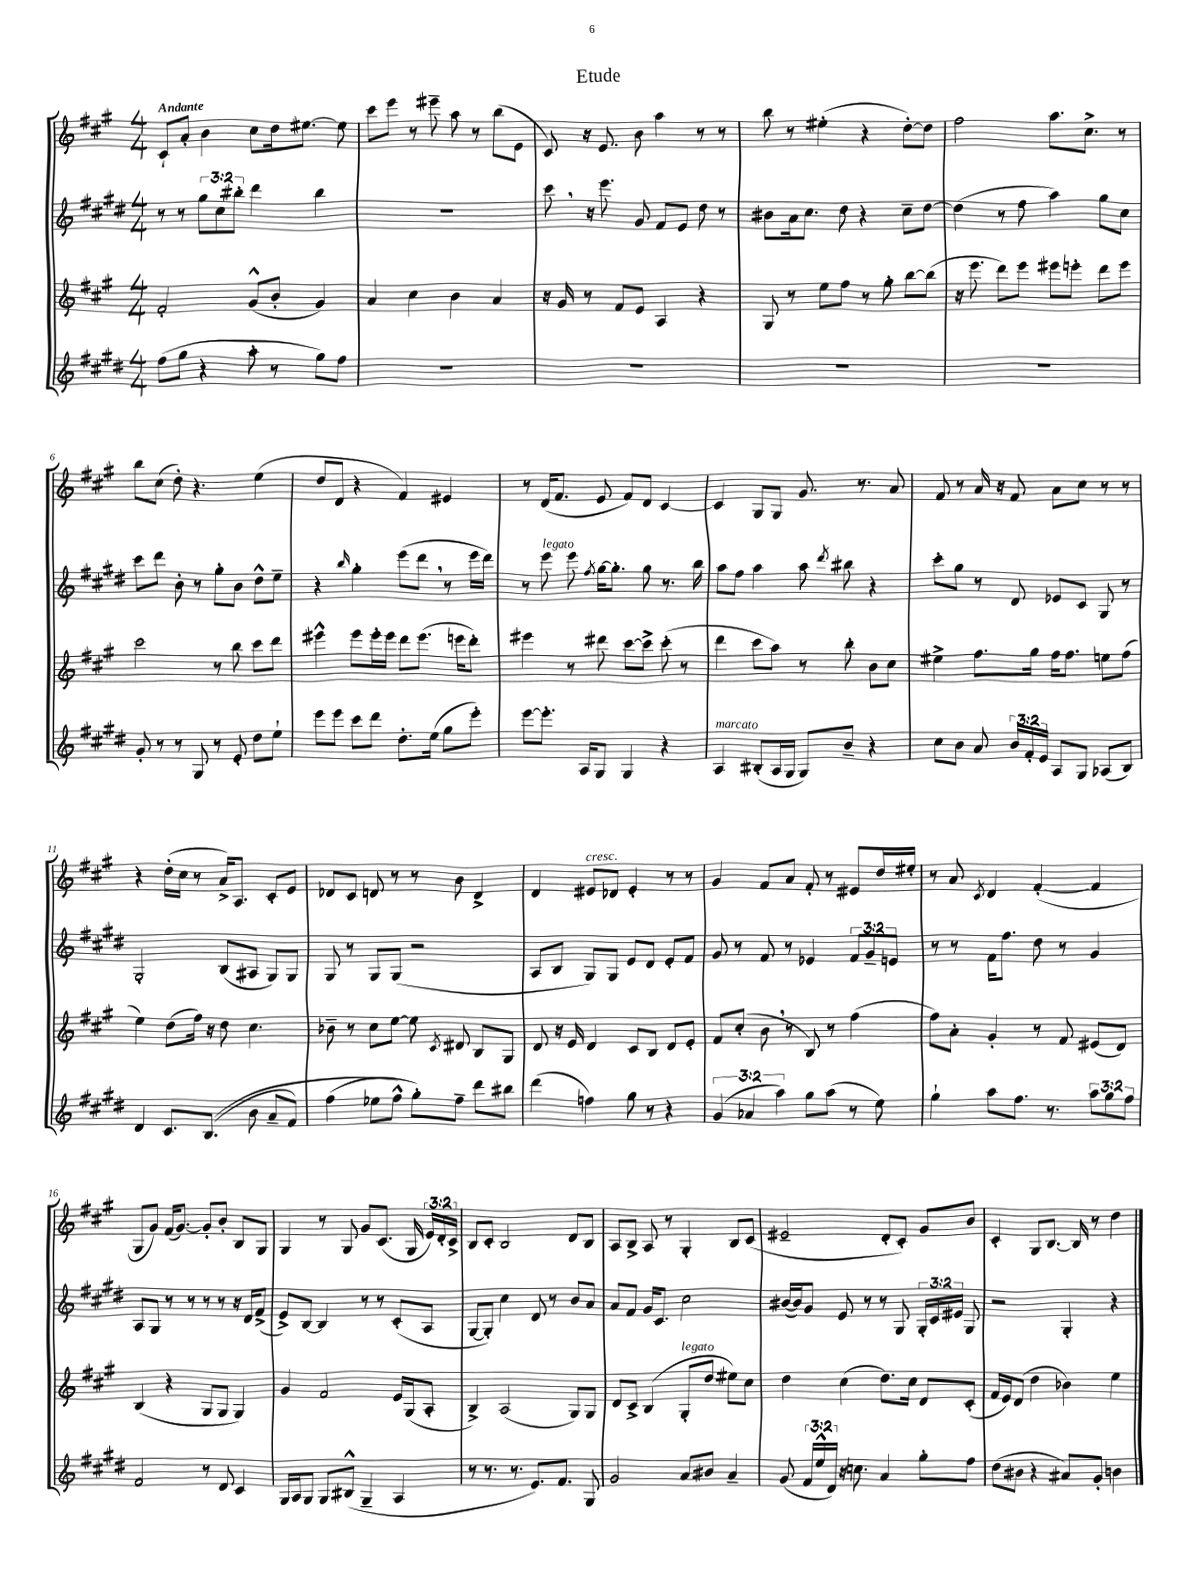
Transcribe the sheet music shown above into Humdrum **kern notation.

**kern	**kern	**kern	**kern
*staff4	*staff3	*staff2	*staff1
*clefG2	*clefG2	*clefG2	*clefG2
*k[f#c#g#d#]	*k[f#c#g#]	*k[f#c#g#d#]	*k[f#c#g#]
*M4/4	*M4/4	*M4/4	*M4/4
(8ff#\L	2f#'/	8r	8c#`/L
8gg#\J	.	8r	8a'/J
4r	.	12gg#\L	4b\
.	.	12cc#\	.
.	.	12bb#'\J	.
8aa'\	(8g#^^/L	4ddd#\	8cc#\L
8r	8b'/J	.	16dd\k
.	.	.	[8.ee#\J
8gg#\L)	4g#/)	4bb#\	.
8ff#\J	.	.	8ee#\]
=	=	=	=
1r	4a/	1r	8ccc#\L
.	.	.	8eee\J
.	4cc#\	.	8r
.	.	.	8eee#~\
.	4b\	.	8aa\
.	.	.	8r
.	4a/	.	(8bb\L
.	.	.	8e\J
=	=	=	=
1r	16r	8ccc#\	8c#/)
.	16g#/	.	.
.	8r	16r	16r
.	.	8.eee\	8.e/
.	8f#/L	.	.
.	8e/J	8g#/	8b\
.	4A/	8f#/L	4aa\
.	.	8e/J	.
.	4r	8dd#\	8r
.	.	8r	8r
=	=	=	=
1r	8G#/	8b#\L	8bb\
.	8r	16a\k	8r
.	.	8.cc#\J	.
.	8ee\L	.	(4ee#'\
.	8ff#\J	8dd#\	.
.	8r	4r	4r
.	8gg#'\	.	.
.	[8bb\L	8cc#~\L	[8dd'\L)
.	(8bb\]J	[8dd#\J	8dd\]J
=	=	=	=
1r	16r	(4dd#\]	2ff#\
.	8.eee\	.	.
.	8ddd\L)	8r	.
.	8eee\J	8ff#\	.
.	8eee#\L	4aa\)	8.aa\L
.	8eee'\J	.	.
.	.	.	8.cc#^\J
.	8ddd\L	8gg#\L	.
.	8eee\J	8cc#\J	8r
=	=	=	=
8g#'/	2ccc#\	8ccc#\L	8bb\L
8r	.	8ddd#\J	(8cc#\J
8r	.	8b'\	8dd'\)
8G#/	.	8r	4.r
8r	8r	8gg#'\L	.
8e'/	8bb\	8b\J	.
8dd#\L	8ccc#\L	8dd#^^\L	(4ee\
8ee`\J	8ddd\J	8ee~\J	.
=	=	=	=
8eee\L	4eee#^^\	4r	8dd/L
8eee\J	.	.	8d/J
.	.	16qqbb/	.
8ccc#\L	8eee#\L	4gg#'\	4r
8ddd#\J	16eee#'\L	.	.
.	16eee#\JJ	.	.
8.dd#'\L	8ddd\L	(8eee\L	4f#/)
.	(8.eee#\J	8ddd#\J	.
(16ee\Jk	.	.	.
8gg#\L	.	8r	4e#/
.	16eee\LK	.	.
8eee'\J)	8ddd'\J)	16eee\LL	.
.	.	16ddd#\JJ)	.
=	=	=	=
[8eee\L	4eee#\	8r	8r
8.eee'\]J	.	8eee\	(16d/LK
.	.	.	8.f#/J
.	8r	8eee\	.
16A/LK	.	.	.
.	.	8qff#/	.
8G#/J	8ddd#\	[16gg#\LK	8e/
.	.	8.gg#'\]J	.
4G#/	[8ccc#\L	.	8f#/L)
.	8ccc#^\]J	8gg#\	8d/J
4r	(8ccc#'\	8.r	[4c#/
.	8r	.	.
.	.	16bb\	.
=	=	=	=
4A/	4ddd\	8aa\L	4c#/]
.	.	8ff#\J	.
(8B#'/L	8ccc#\L	4aa\	8G#/L
16A/L	8aa\J)	.	8G#/J
16G#/JJ	.	.	.
8G#/L)	8r	8aa\	8.g#/
.	.	8qddd#/	.
8b~/J	8bb'\	8bb#\	.
.	.	.	8.r
4r	8b\L	4r	.
.	8cc#\J	.	8a/
=	=	=	=
8cc#\L	4ee#^\	8ccc#'\L	8f#/
8b\J	.	8gg#\J	8r
8a/	8.ff#\L	8r	16a/
.	.	.	16r
24b/LL	.	8d#/	8f#/
24f#'/	.	.	.
.	16gg#\Jk	.	.
24e/JJ	.	.	.
8A/L	16ff#\LK	8e-/L	8a\L
.	8.ff#\J	.	.
8G#/J	.	8c#/J	8cc#\J
(8A-/L	8ee\L	8G#/	8r
8B/J)	(8ff#\J	8r	8r
=	=	=	=
4d#/	4ee\)	2G#'/	4r
8.c#/L	(8dd\L	.	(16dd'\LL
.	.	.	16cc#\JJ
.	16ff#\Jk)	.	8r
&((8.B/J	16r	.	.
.	8dd\	(8B/L	16a^/LK)
.	.	.	8.A/J
8b\	4.cc#\	8A#/J	.
8a~/L	.	8G#/L)	8c#'/L
8f#/J)	.	8G#/J	8e/J
=	=	=	=
(4ff#\	8b-~\	8G#/	8d-/L
.	8r	8r	8c#/J
8ee-\L	8cc#\L	8G#/L	8d/
8ff#^^\J&)	[8ee\J	(8G#/J	8r
8gg#'\L)	8ee\]	2r	8r
.	8qc#/	.	.
8ff#~\J	8d#/	.	8b\
8ddd#\L	8B/L	.	4d^/
8bb#\J	8G#/J	.	.
=	=	=	=
(4ddd#\	8d/	8A/L	4d/
.	16r	8B/J	.
.	16e/	.	.
4ff\)	4d/	8G#/L)	8e#/L
.	.	8G#/J	8d-/J
8gg#\	8c#/L	8e/L	4e#'/
8r	8B/J	8d#/J	.
4r	8d/L	8e'/L	8r
.	8e'/J	8f#/J	8r
=	=	=	=
(6g#/	8f#/L	8g#/	4g#/
.	(8cc#'/J	8r	.
6a-/	.	.	.
.	8b\	8f#/	8f#/L
6aa\)	.	.	.
.	8r	8r	8a/J
8gg#\L	8B/)	4e-/	8f#'/
(8aa\J	8r	.	8r
8r	(4ff#\	12f#/L	8e#/L
.	.	12g#~/	.
8ee\)	.	.	16dd/L
.	.	12e/J	.
.	.	.	16ee#'/JJ
=	=	=	=
4gg#`\	8ff#\L)	8r	8r
.	8a'\J	8r	8a/
.	.	.	8qc#/
8aa\L	4g#'/	16f#\LK	4d/
.	.	8.ff#\J	.
8.ff#\J	.	.	.
.	8r	8dd#\	([4f#'/
8.r	.	.	.
.	8f#/	8r	.
12aa\L	(8e#/L	4g#/	4f#/]
12gg#\	.	.	.
.	8d/J)	.	.
12ff#\J	.	.	.
=	=	=	=
2f#/	(4B/	8A/L	8G#/L
.	.	8G#/J	8g#/J)
.	4r	8r	(16f#/LK
.	.	.	[8.g#/J)
.	.	8r	.
8r	8G#/L	8r	8g#'/]L
8d#/	8G#/J	8r	8b'/J
4c#/	4G#/)	16r	8B/L
.	.	16d#/LK	.
.	.	(8f#^/J	8G#/J
=	=	=	=
16G#/LL	4g#/	8e^/L)	4G#/
16A/J	.	.	.
8G#/J	.	[8B/J	.
8G#/L	2f#/	4B/]	8r
(8B#^^/J	.	.	8G#/
4G#~/	.	8r	8g#/L
.	.	8r	(8.c#/J
4A/	16e/LL	(8c#'/L	.
.	(16G#/J	.	16G#/
.	8A'/J	8A/J	24e/LL)
.	.	.	24d'/
.	.	.	24c#^/JJ
=	=	=	=
8r	4B^/)	[8G#/L	8B/L
8.r	.	8G#'/]J)	8c#'/J
.	(2A/	4cc#\	2B/
8.r	.	.	.
8.e/L)	.	8d#/	.
.	.	8r	.
8.f#/J	.	.	.
.	8G#/L)	8b/L	8d/L
8G#/	8G#/J	8a/J	8B/J
=	=	=	=
2g#/	8d/L	8a/L	8A/L
.	8c#^/J	8f#/J	8B^/J
.	(4B/	16g#/LK	8A/
.	.	8.c#/J	.
.	.	.	8r
8a/L	8G#'/L	2cc#\	4G#'/
8b#/J	8dd/J	.	.
4a~/	8ee#\L)	.	8B/L
.	8cc#\J	.	(8c#/J
=	=	=	=
(8g#/	4dd\	([16b#/LL	2e#~/
.	.	16b#/]J)	.
24f#/LL	.	8g#/J	.
24ee^^/	.	.	.
24d#/JJ)	.	.	.
16r	(4cc#\	8e/	.
8.cc\	.	.	.
.	.	8r	.
4a/	8.dd\L)	8r	8d'/L
.	.	8G#/	8c#'/J)
.	16cc#\Jk	.	.
8gg#'\L	8d/L	24G#'/LL	8g#/L
.	.	24c#/	.
.	.	24e#/JJ	.
8ff#\J	(8c#'/J	8G#/	8b/J
=	=	=	=
(8dd#\L	16f#/LL	2r	4c#'/
.	16e/J)	.	.
8b#\J	(8d/J	.	.
4r	4dd\	.	8G#/L
.	.	.	[8.B/J
8a#/L)	4b-\)	4G#'/	.
.	.	.	16B/]
8g#'/J	.	.	8r
4b\	4ee\	4r	4dd\
==	==	==	==
*-	*-	*-	*-
